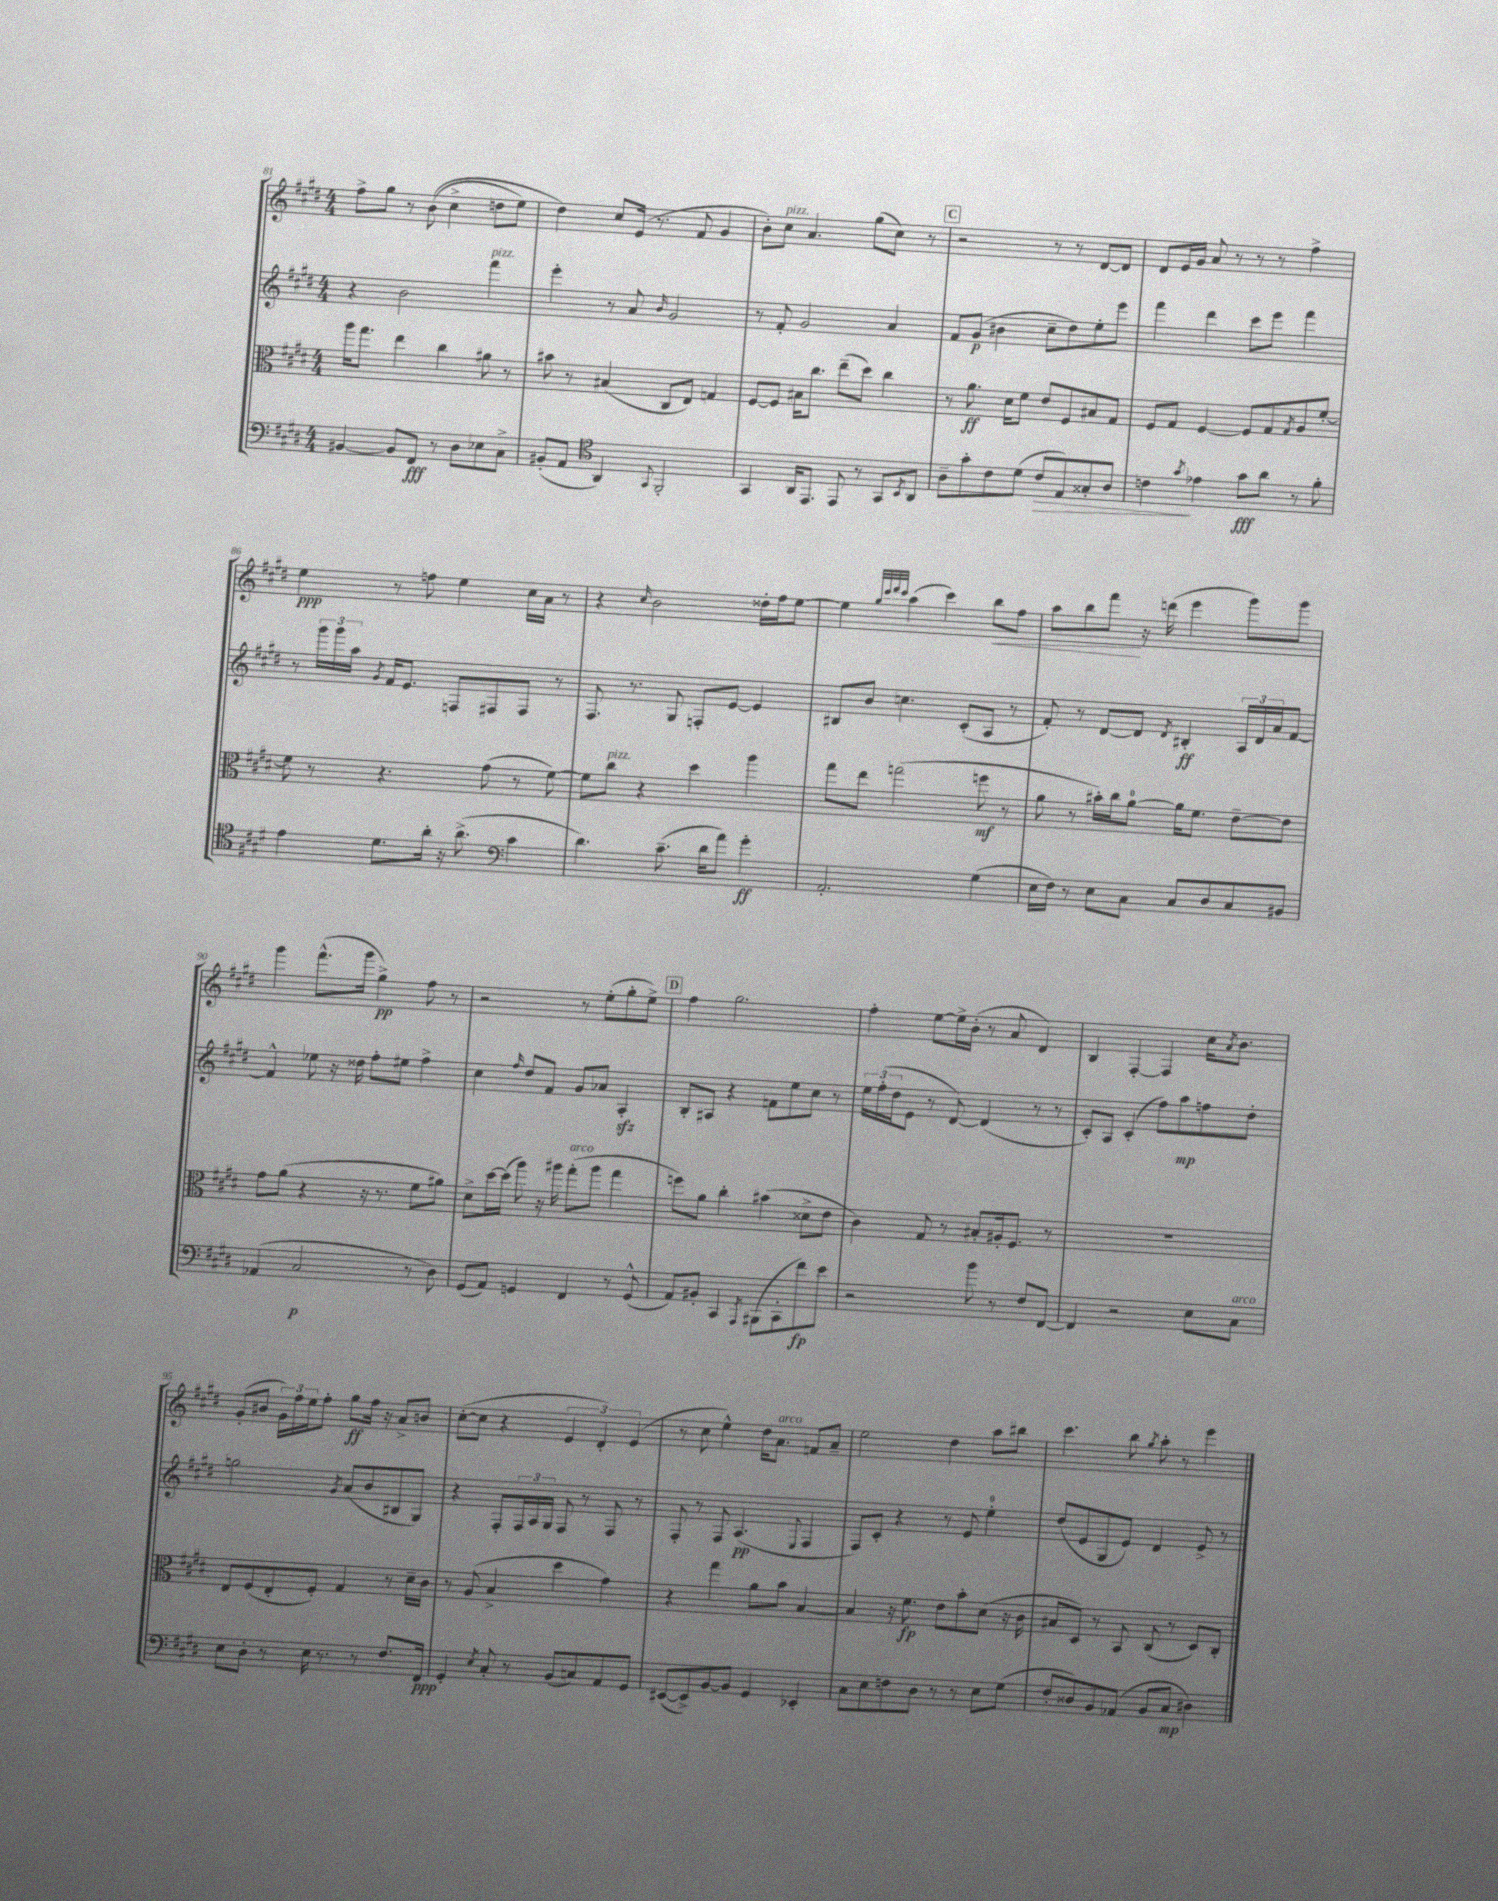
<<
\new StaffGroup <<
\new Staff = "s0" {
    \clef treble \key e \major \numericTimeSignature \time 4/4
    fis''8-> gis''8 r8 b'8(\( cis''4-> d''8 e''8) |
    dis''4\) cis''8 e'16( r8. fis'8 gis'4 |
    b'8-.) cis''8^\markup { \italic "pizz." } a'4. gis''8( cis''8) r8 |
    \mark \markup { \box "C" } r2 r8 r8 dis'8~ dis'8 |
    dis'8 e'16 gis'16 a'8 r8 r8 r8 fis''4-> |
    e''4\ppp r8 f''8 e''4 cis''16 a'16 r8 |
    r4 \grace { cis''16 } b'2 disis''16-. fis''16 e''8~ |
    e''4 \grace { gis''32 cis'''32 dis'''32 cis'''32 } a''4( cis'''4) b''8\< fis''8 |
    a''8 b''8 fis'''8\! r16 d'''16( e'''4 gis'''8) gis'''8 |
    gis'''4 fis'''8.-^( gis'''16 gis''4->\pp) fis''8 r8 |
    r2 r8 e''8-.( gis''8-. e''8->) |
    \mark \markup { \box "D" } fis''4 gis''2. |
    fis''4-. e''8~ e''16-> b'16-.( r8 a'8 dis'4) |
    b4 fis4~-. fis4 cis''16 \acciaccatura { a'8 } b'8. |
    gis'8-.( bis'8 \tuplet 3/2 { gis'16) fis''16 e''16 } fis''8-. gis''8\ff fis''16 r16 a'8-> b'8 |
    cis''8~-.( cis''8 r4 \tuplet 3/2 { e'4 dis'4-.) e'4( } |
    r8 cis''8 e''4-^) dis''16 a'8.^\markup { \italic "arco" } f'8 a'8-- |
    e''2 dis''4 a''8 bis''8 |
    cis'''4. b''8 \acciaccatura { gis''8 } a''8-. r8 e'''4 \bar "|." |
}
\new Staff = "s1" {
    \clef treble \key e \major \numericTimeSignature \time 4/4
    r4 b'2 fis'''4^\markup { \italic "pizz." } |
    e'''4-. r8 a'8 \grace { b'16 } gis'2 |
    r8 fis'8-. gis'2 a'4 |
    \mark \markup { \box "C" } fis'8 gis'8\p( bis'4 cis''8-- dis''8) e''8-. e'''8 |
    fis'''4 dis'''4 cis'''8 e'''8 fis'''4 |
    r8 \tuplet 3/2 { gis'''16 gis'''16 a''16 } \acciaccatura { gis'8 } fis'16 e'8. f8 fis8 fis8 r8 |
    fis8. r8. gis8 f8-. e'8~ e'4 |
    bis8 b'8 c''4. cis'8-.( a8 r8 |
    fis'8-.) r8 dis'8~ dis'8 \acciaccatura { dis'8 } bis4-.\ff \tuplet 3/2 { a16 dis'16 a'16 } fis'8~ |
    fis'4-^ ees''8 r16 disis''16 fis''8-. eis''8 fis''4-> |
    cis''4 \grace { fis''16 } dis''8 fis'8 gis'8 aes'8 a4-.\sfz |
    \mark \markup { \box "D" } b8-. ais8 r4 f'8 e''8 cis''8 r8 |
    \tuplet 3/2 { e''16 fis''16-.( dis''16 } e'8 r8 dis'8~) dis'4( r8 r8 |
    cis'8-.) a8 cis'4-.( fis''8) a''8\mp f''8 dis''8-. |
    g''2 \acciaccatura { gis'8 } a'8( b'8 bis8 gis8) |
    r4 fis8-. \tuplet 3/2 { fis16 a16 gis16 } fis8 r8 fis8 r8 |
    fis8-. r8 fis8 a4.\pp( \appoggiatura { e8 } fis4 |
    fis8) cis'8-. r4 r8 e'8 e''4-0-. |
    dis''8( e'8 gis8 e'8) dis'4 e'8-> r8 \bar "|." |
}
\new Staff = "s2" {
    \clef alto \key e \major \numericTimeSignature \time 4/4
    a''16 gis''8. e''4 cis''4 ais'8 r8 |
    bis'8 r8 bis4( cis8 e8) g4 |
    fis8~ fis8 bis16 cis''8. e''8--( dis''8) cis''4 |
    \mark \markup { \box "C" } r8 a'8.\ff dis'16 fis'8 e'8 fis8 bis8 gis8 |
    fis8 gis8 fis4~ fis8 gis8 \acciaccatura { gis8 } a8 fis'8~-. |
    fis'8 r8 r4. gis'8( r8 fis'8~) |
    fis'8 cis''8^\markup { \italic "pizz." } r4 dis''4 a''4 |
    gis''8 e''8 g''2( f''8\mf r8 |
    a'8 r8 bis'16-.) cis''16 a'8-0~ a'16 fis'8. e'8~-- e'8 |
    gis'8 a'8( r4 r16 r8. fis'8 ais'8) |
    dis'8-> dis''16~ dis''16( a''8) r16 ais''16 gis''8-.^\markup { \italic "arco" }( ais''8 gis''4 |
    \mark \markup { \box "D" } f''8) a'8 cis''4-. bis'4( disis'8-> e'8 |
    cis'4) gis8 r8 bis8-. ais16-. fis8. r8 |
    R1 |
    e8 fis8( e8-. fis8-.) gis4 r8 dis'16-- cis'16 |
    r8 a8( b4-> dis''4 gis'4) |
    r4 gis''4 a'8 b'8 b4~ |
    b4 r16 fis'8.\fp e'8 b'8-. dis'8( r16 cis'16 |
    bis8 dis8) r8 b,8 cis8( r8 dis8) cis8-. \bar "|." |
}
\new Staff = "s3" {
    \clef bass \key e \major \numericTimeSignature \time 4/4
    bis,4~ bis,8 fis,8\fff r8 dis8 ees8 cis8-> |
    bis,8-.( a,8 \clef tenor a,4) \appoggiatura { gis,8 } fis,2-. |
    gis,4 a,16 e,8. e,8 r8 gis,8 \acciaccatura { b,8 } a,8 |
    \mark \markup { \box "C" } a8-- gis'8-. cis'8 dis'8( cis'8\> e8) gisis8-. a8 |
    c'4\! \acciaccatura { gis'8 } ees'4 gis'8\fff a'8 r8 fis'8-. |
    e'4 dis'8. a'16-. r16 a'8.->( \clef bass cis'4 |
    dis'4.) cis'8.--( dis'16 a'8) gis'4-.\ff |
    a,2.-. gis4( |
    e16 fis16) r8 e8 cis8 cis8 dis8 cis8 bis,8 |
    aes,4( cis2\p r8 dis8) |
    gis,8( a,8) g,4 fis,4 r8 g,8-^( |
    \mark \markup { \box "D" } a,8) bis,8-. cis,4 \acciaccatura { a,,8 } bis,,8( cis,8-. fis'8\fp) e'8 |
    r2 b'8 r8 fis8 fis,8~ |
    fis,4 r2 e8 cis8^\markup { \italic "arco" } |
    e8 dis8-. r8 e16 r8. r8 fis8. fis,16\ppp |
    gis,4-. \acciaccatura { e8 } cis8-. r8 b,8( c8) a,8 gis,8 |
    eis,8~( eis,8->) b,8~ b,8 gis,4 ees,4-. |
    cis8 e8 f8 dis8 r8 r8 e8 gis8( |
    fis8-. disis8) b,8 aes,8( b,8 cis8\mp dis4) \bar "|." |
}
>>
>>
\layout { \context { \Score currentBarNumber = #81 } }
